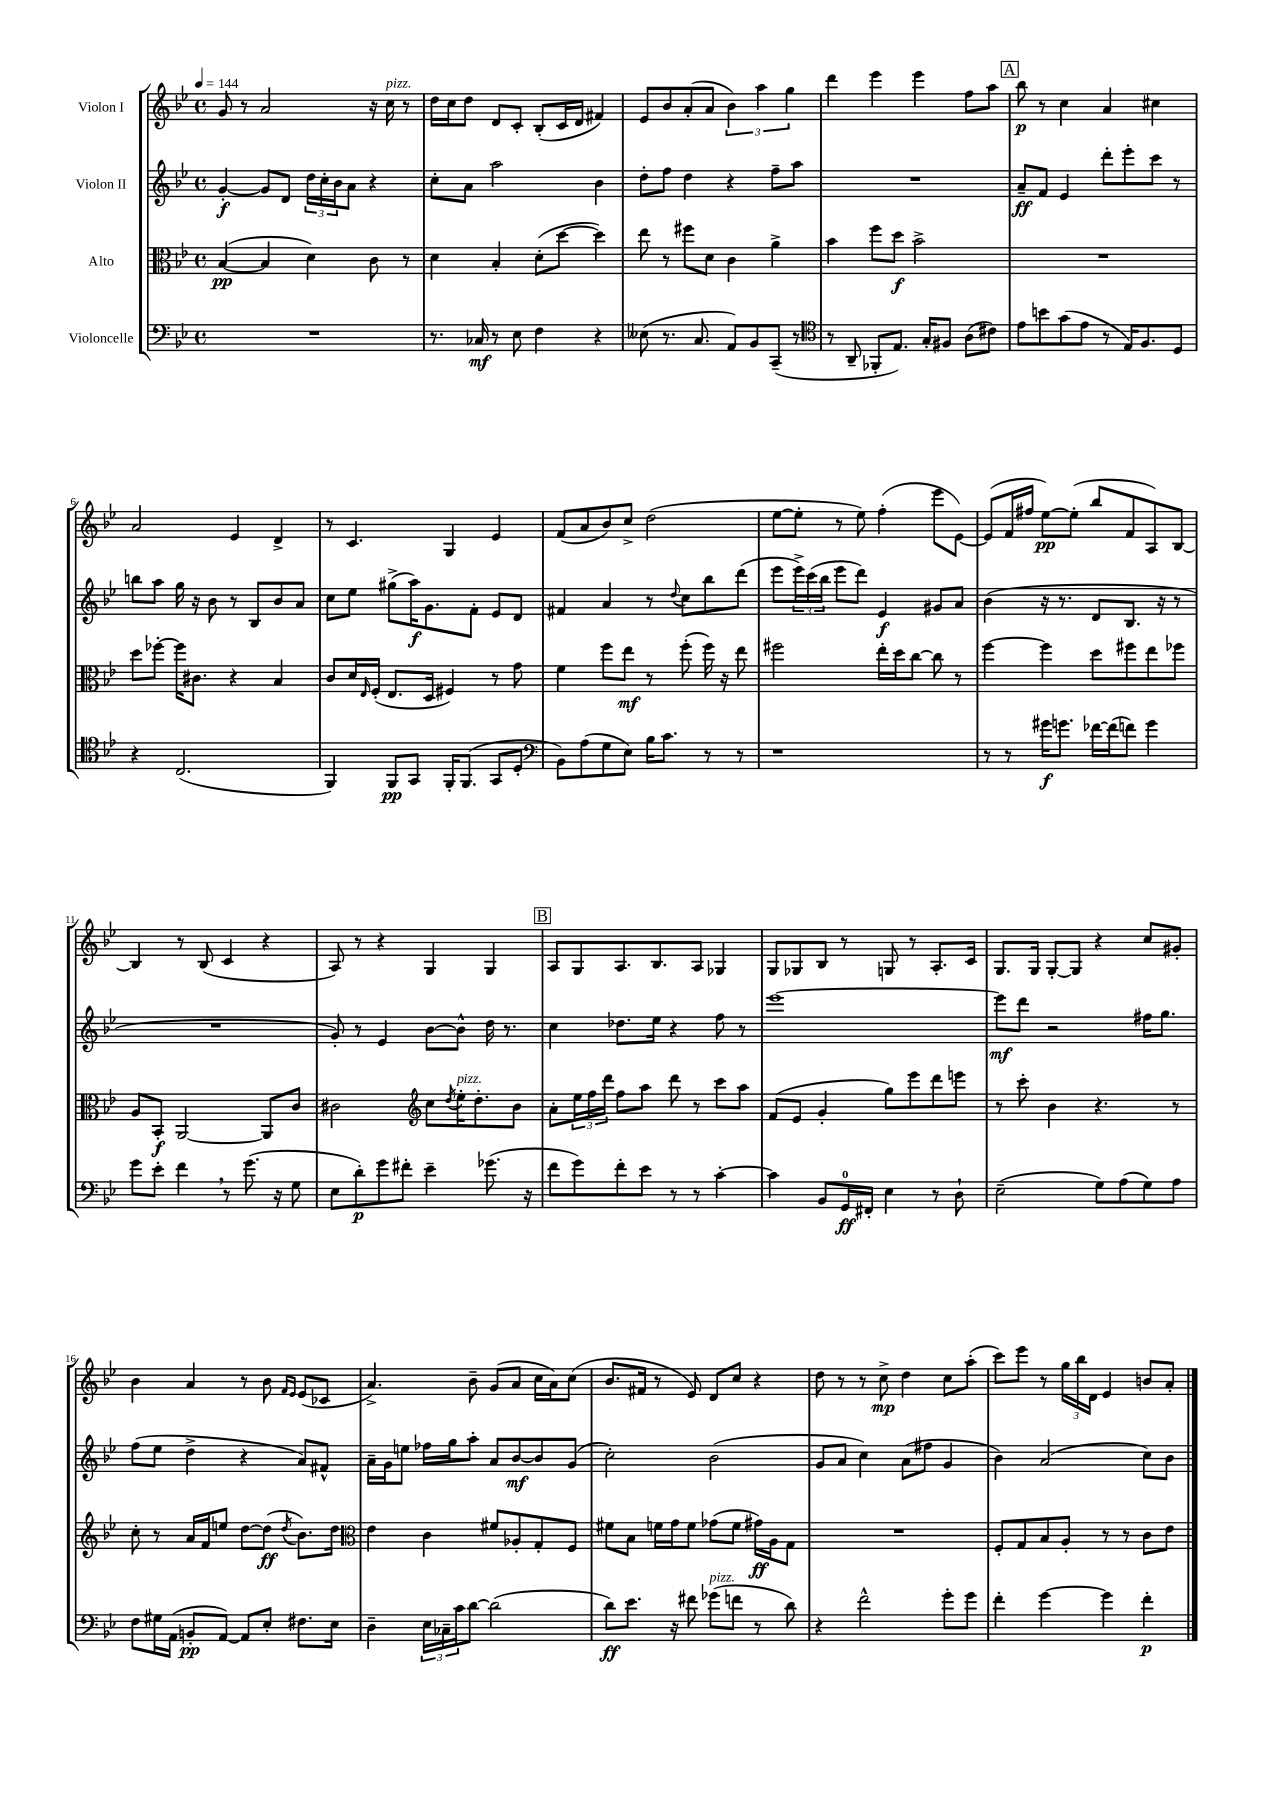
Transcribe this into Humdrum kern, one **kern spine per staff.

**kern	**kern	**kern	**kern
*staff4	*staff3	*staff2	*staff1
*clefF4	*clefC3	*clefG2	*clefG2
*k[b-e-]	*k[b-e-]	*k[b-e-]	*k[b-e-]
*M4/4	*M4/4	*M4/4	*M4/4
*met(c)	*met(c)	*met(c)	*met(c)
*MM144	*MM144	*MM144	*MM144
1r	([4B-	[4g'	8g
.	.	.	8r
.	4B-]	8g]	2a
.	.	8d	.
.	4d)	24dd	.
.	.	24cc'	.
.	.	24b-	.
.	.	8a	.
.	8c	4r	16r
.	.	.	16cc
.	8r	.	8r
=	=	=	=
8.r	4d	8cc'	16dd
.	.	.	16cc
.	.	8a	8dd
16C-	.	.	.
8r	4B-'	2aa	8d
8E-	.	.	8c'
4F	(8d'	.	(8B-'
.	[8dd	.	16c
.	.	.	16d
4r	4dd])	4b-	4f#)
=	=	=	=
(8E--	8ee-	8dd'	8e-
8.r	8r	8ff	8b-
.	8ff#	4dd	(8a'
8.C	.	.	.
.	8d	.	8a
8AA)	4c	4r	6b-)
8BB-	.	.	.
.	.	.	6aa
(8CC~	4a^	8ff~	.
.	.	.	6gg
8r	.	8aa	.
=	=	=	=
*clefC4	*	*	*
8r	4b-	1r	4ddd
8AA~	.	.	.
8FF-'	8ff	.	4eee-
8.E-)	8dd	.	.
.	2b-^	.	4eee-
16G'	.	.	.
8F#	.	.	.
(8A	.	.	8ff
8c#)	.	.	8aa
=	=	=	=
8e-	1r	8a~	8bb-
8b	.	8f	8r
(8g	.	4e-	4cc
8e-	.	.	.
8r	.	8ddd'	4a
16E-)	.	8eee-'	.
8.F	.	.	.
.	.	8ccc	4cc#
8D	.	8r	.
=	=	=	=
4r	8dd	8bb	2a
.	[8ff-'	8aa	.
(2.C	16ff-]	16gg	.
.	8.c#	16r	.
.	.	8b-	.
.	4r	8r	4e-
.	.	8B-	.
.	4B-	8b-	4d^
.	.	8a	.
=	=	=	=
4FF)	8c	8cc	8r
.	16d	8ee-	4.c
.	16qqE-	.	.
.	(16F'	.	.
8FF	8.E-	(8gg#^	.
8GG	.	16aa)	.
.	16D	8.g	.
16FF'	4F#)	.	4G
(8.FF	.	.	.
.	.	8f'	.
8GG	8r	8e-	4e-
8D'	8g	8d	.
=	=	=	=
*clefF4	*	*	*
8BB-)	4f	4f#	(8f
(8A	.	.	8a
8G	8ff	4a	8b-)
8E-)	8ee-	.	8cc^
16B-	8r	8r	(2dd
8.c	.	.	.
.	.	8qqdd	.
.	(8ff'	8cc	.
8r	16ff)	8bb-	.
.	16r	.	.
8r	8ee-	(8ddd	.
=	=	=	=
1r	2ff#	8eee-	[8ee-
.	.	24eee-^)	8ee-']
.	.	(24ccc	.
.	.	24bb-	.
.	.	8eee-	8r
.	.	8ddd)	8ee-)
.	16ee-'	4e-	(4ff'
.	16dd	.	.
.	[8cc	.	.
.	8cc]	8g#	8eee-
.	8r	8a	[8e-)
=	=	=	=
8r	[4ff	(4b-	(8e-]
8r	.	.	16f
.	.	.	16ff#
16g#	4ff]	16r	[8ee-)
8.g	.	8.r	.
.	.	.	(8ee-']
[16f-	8dd	8d	8bb-
(16f-]	.	.	.
8f)	8ff#	8.B-	8f
4g	8ee-	.	8A)
.	.	16r	.
.	8ff-	8r	[8B-
=	=	=	=
8g	8A	1r	4B-]
8e-'	8BB-'	.	.
4f	[2AA	.	8r
.	.	.	(8B-
8r	.	.	4c
(8.g	.	.	.
.	8AA]	.	4r
16r	.	.	.
8G	8c	.	.
=	=	=	=
8E-	2c#	8g')	8A)
8d')	.	8r	8r
8g	.	4e-	4r
8f#'	.	.	.
*	*clefG2	*	*
4e-~	8cc	[8b-	4G
.	8qdd	.	.
.	16ee-'	8b-^^]	.
.	8.dd'	.	.
(8.g-	.	16dd	4G
.	.	8.r	.
.	8b-	.	.
16r	.	.	.
=	=	=	=
8f	8a'	4cc	8A
8g)	24ee-	.	8G
.	24ff	.	.
.	24ddd	.	.
8f'	8ff	8.dd-	8.A
8e-	8aa	.	.
.	.	16ee-	8.B-
8r	8ddd	4r	.
8r	8r	.	8A
[4c'	8ccc	8ff	4G-
.	8aa	8r	.
=	=	=	=
4c]	(8f	[1eee-	8G
.	8e-	.	8G-
8BB-	4g'	.	8B-
16GG	.	.	8r
16FF#'	.	.	.
4E-	8gg)	.	8G
.	8eee-	.	8r
8r	8ddd	.	8.A'
8D`	8eee	.	.
.	.	.	16c
=	=	=	=
(2E-~	8r	8eee-]	8.G
.	8ccc'	8ddd	.
.	.	.	16G
.	4b-	2r	[8G'
.	.	.	8G]
8G)	4.r	.	4r
(8A	.	.	.
8G)	.	16ff#	8cc
.	.	8.gg	.
8A	8r	.	8g#'
=	=	=	=
8F	8cc'	(8ff	4b-
16G#	8r	8ee-	.
(16AA	.	.	.
8BB'	16a	4dd^	4a
.	16f	.	.
[8AA)	8ee	.	.
8AA]	[8dd	4r	8r
8E-'	(8dd]	.	8b-
.	.	.	16qqf
.	8qdd	.	16qqe-
8.F#	8.b-)	8a)	(8e-
.	.	8f#^^	8c-
16E-	16dd	.	.
=	=	=	=
*	*clefC3	*	*
4D~	4e-	16a~	4.a^)
.	.	16g	.
.	.	8ee	.
24E-	4c	16ff-	.
24C-~	.	.	.
.	.	16gg	.
24c	.	.	.
[8d	.	8aa'	8b-~
(2d]	8f#	8a	(8g
.	8A-'	[8b-	8a
.	8G'	8b-]	16cc
.	.	.	16a)
.	8F	(8g	(8cc
=	=	=	=
8d)	8f#	2cc')	8.b-
8.e-	8B-	.	.
.	.	.	16f#
.	16f	.	8r
16r	16g	.	.
8f#	8f	.	8e-)
(8g-	(8g-	(2b-	8d
8f	8f	.	8cc
8r	16g#)	.	4r
.	16A	.	.
8d)	8G	.	.
=	=	=	=
4r	1r	8g	8dd
.	.	8a	8r
2f^^	.	4cc)	8r
.	.	.	8cc^
.	.	(8a	4dd
.	.	8ff#	.
8g'	.	4g	8cc
8g	.	.	(8aa'
=	=	=	=
4f'	8F'	4b-)	8ccc)
.	8G	.	8eee-
[4g	8B-	(2a	8r
.	8A'	.	24gg
.	.	.	24bb-
.	.	.	24d
4g]	8r	.	4e-
.	8r	.	.
4f'	8c	8cc)	8b
.	8e-	8b-	8a'
==	==	==	==
*-	*-	*-	*-
